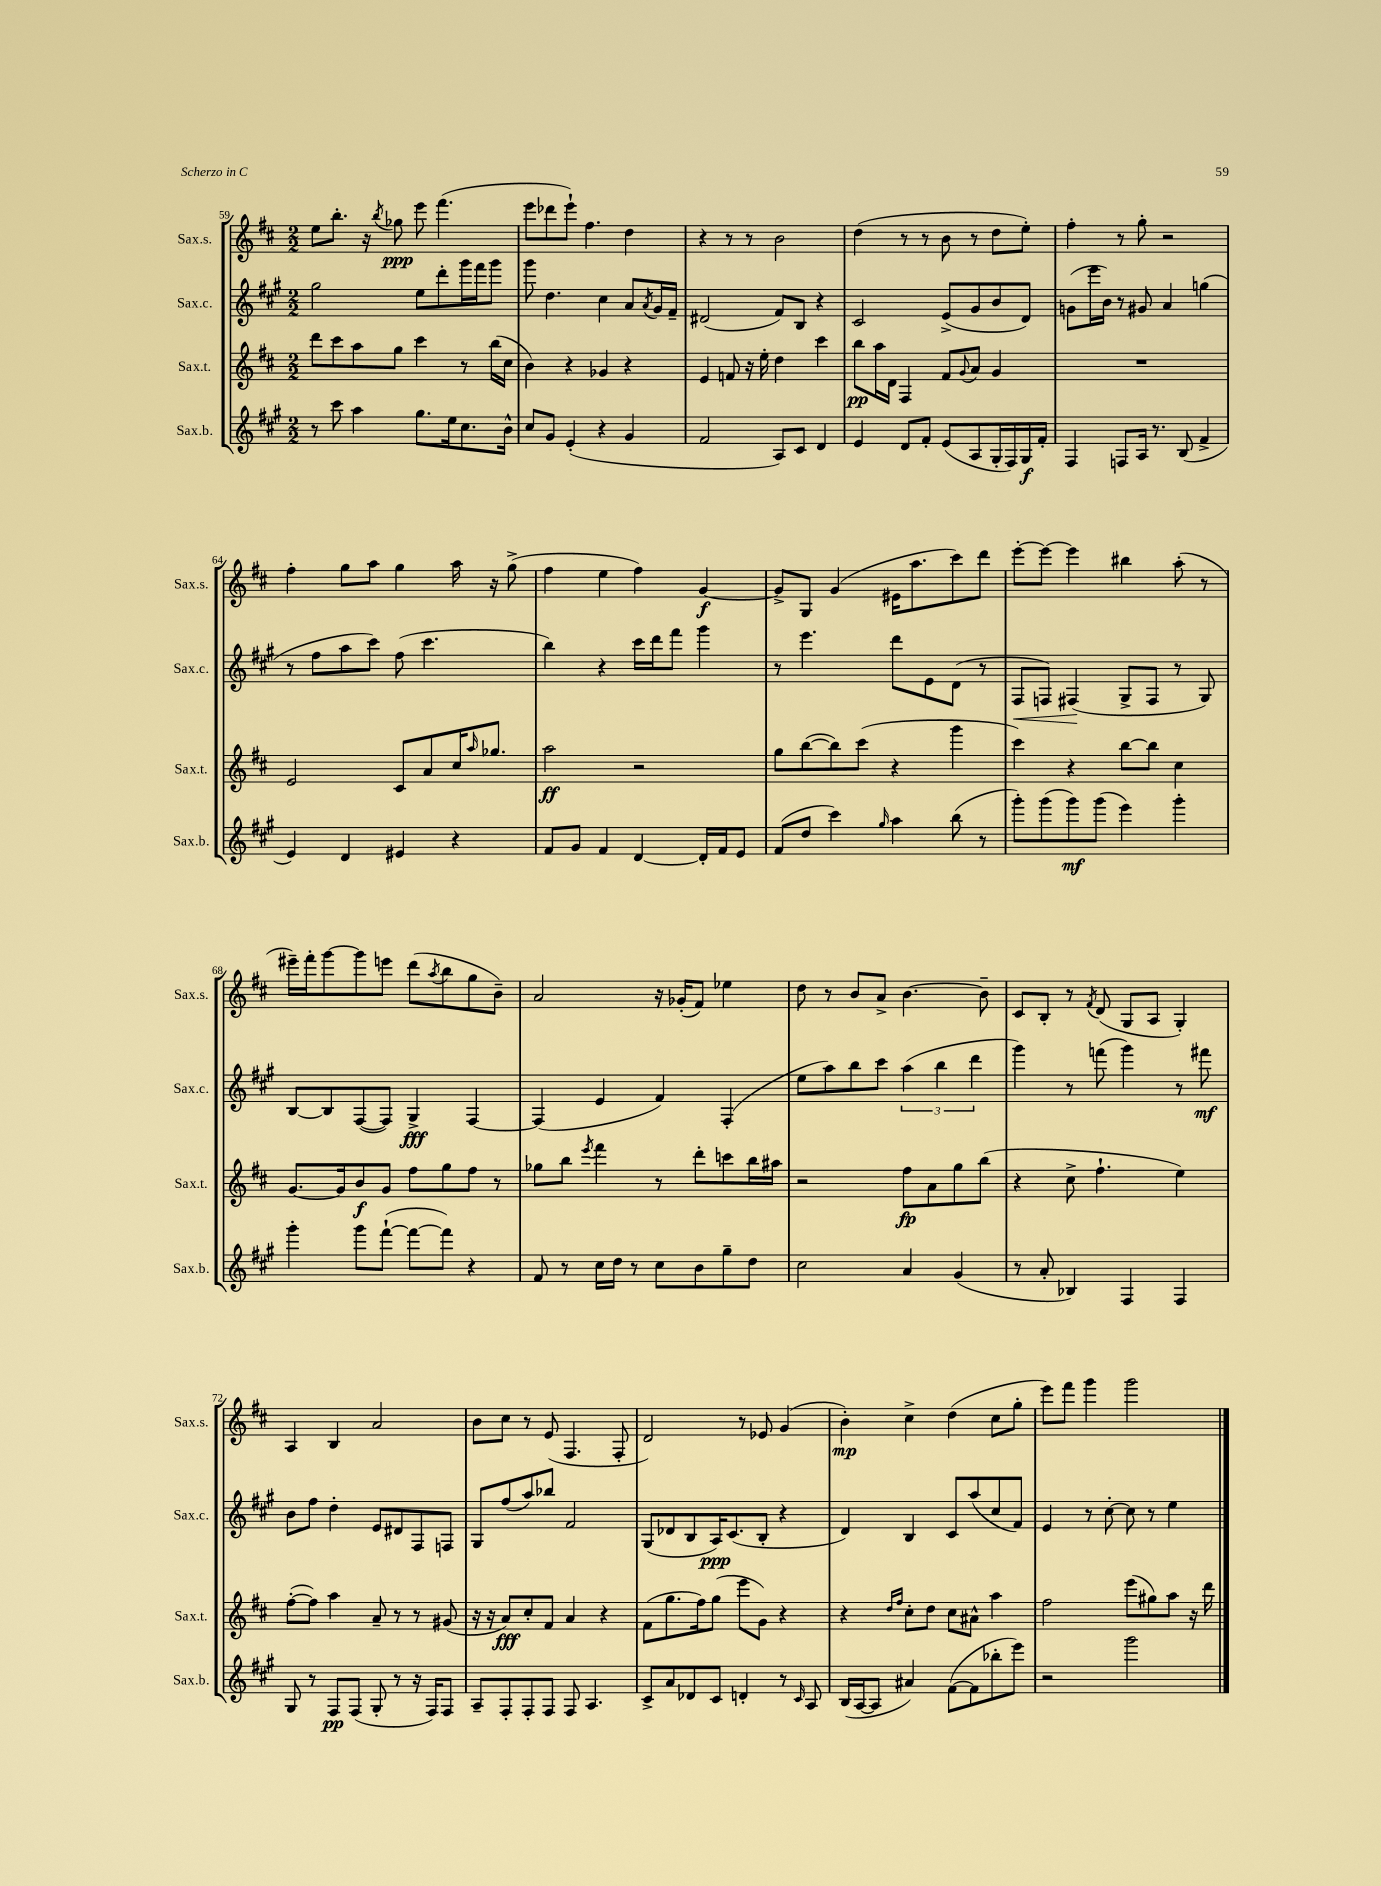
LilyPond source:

<<
\new StaffGroup <<
\new Staff = "s0" \with { instrumentName = "Sax.s." shortInstrumentName = "Sax.s." } {
    \clef treble \key d \major \numericTimeSignature \time 2/2
    e''8 b''8.-. r16 \acciaccatura { b''8 } ges''8\ppp e'''8 fis'''4.( |
    e'''8 des'''8 e'''8-!) fis''4. d''4 |
    r4 r8 r8 b'2 |
    d''4( r8 r8 b'8 r8 d''8 e''8-.) |
    fis''4-. r8 g''8-. r2 |
    fis''4-. g''8 a''8 g''4 a''16 r16 g''8->( |
    fis''4 e''4 fis''4) g'4~\f |
    g'8-> g8 g'4( eis'16 a''8. cis'''8) d'''8 |
    e'''8~-. e'''8~ e'''4 bis''4 a''8-.( r8 |
    eis'''16--) fis'''16-. g'''8~ g'''8 e'''8 d'''8( \acciaccatura { a''8 } b''8 g''8 b'8--) |
    a'2 r16 ges'16-.( fis'8) ees''4 |
    d''8 r8 b'8 a'8-> b'4.~ b'8-- |
    cis'8 b8-. r8 \acciaccatura { fis'8 } d'8( g8 a8 g4-.) |
    a4 b4 a'2 |
    b'8 cis''8 r8 e'8( fis4. fis8-. |
    d'2) r8 ees'8 g'4( |
    b'4-.\mp) cis''4-> d''4( cis''8 g''8-. |
    e'''8) fis'''8 g'''4 g'''2 \bar "|." |
}
\new Staff = "s1" \with { instrumentName = "Sax.c." shortInstrumentName = "Sax.c." } {
    \clef treble \key a \major \numericTimeSignature \time 2/2
    gis''2 e''8 d'''8-. gis'''16 fis'''16 gis'''8 |
    gis'''8 d''4. cis''4 a'8 \acciaccatura { a'8 } gis'16 fis'16-- |
    dis'2( fis'8) b8 r4 |
    cis'2 e'8->( gis'8 b'8 d'8) |
    g'8( e'''16 b'16) r8 gis'8 a'4 g''4( |
    r8 fis''8 a''8 cis'''8) fis''8( cis'''4. |
    b''4) r4 cis'''16 d'''16 fis'''8 gis'''4 |
    r8 e'''4. d'''8 e'8 d'8( r8 |
    fis8\< f8) fis4\!( gis8-> fis8 r8 gis8) |
    b8~ b8 fis8~( fis8) gis4->\fff fis4~ |
    fis4( e'4 fis'4) fis4-.( |
    e''8 a''8) b''8 cis'''8 \tuplet 3/2 { a''4( b''4 d'''4 } |
    gis'''4) r8 f'''8( gis'''4) r8 fis'''8\mf |
    b'8 fis''8 d''4-. e'8 dis'8 fis8 f8 |
    gis8 fis''8( a''8) bes''8 fis'2 |
    gis8( des'8 b8 a16\ppp) cis'8.( b8-. r4 |
    d'4) b4 cis'8 a''8( cis''8 fis'8) |
    e'4 r8 cis''8~-. cis''8 r8 e''4 \bar "|." |
}
\new Staff = "s2" \with { instrumentName = "Sax.t." shortInstrumentName = "Sax.t." } {
    \clef treble \key d \major \numericTimeSignature \time 2/2
    d'''8 cis'''8 a''8 g''8 cis'''4 r8 b''16( cis''16 |
    b'4) r4 ges'4 r4 |
    e'4 f'8 r16 e''16-. d''4 cis'''4 |
    b''8\pp a''16 d'16 fis4 fis'8 \appoggiatura { g'8 } a'8 g'4 |
    R1 |
    e'2 cis'8 a'8 cis''16 \grace { a''16 } ges''8. |
    a''2\ff r2 |
    g''8 b''8~( b''8) cis'''8( r4 g'''4 |
    cis'''4) r4 b''8~ b''8 cis''4 |
    g'8.~ g'16 b'8\f g'8 fis''8 g''8 fis''8 r8 |
    ges''8 b''8 \acciaccatura { e'''8 } fis'''4 r8 d'''8-. c'''8 b''16 ais''16 |
    r2 fis''8\fp a'8 g''8 b''8( |
    r4 cis''8-> fis''4.-! e''4) |
    fis''8~-.( fis''8) a''4 a'8-- r8 r8 gis'8( |
    r16 r16 a'8\fff) cis''8-. fis'8 a'4 r4 |
    fis'8( g''8. fis''16) g''8( e'''8 g'8) r4 |
    r4 \grace { d''16 fis''16 } cis''8-. d''8 cis''8 ais'8-^ a''4 |
    fis''2 e'''8( gis''8) a''8 r16 d'''16 \bar "|." |
}
\new Staff = "s3" \with { instrumentName = "Sax.b." shortInstrumentName = "Sax.b." } {
    \clef treble \key a \major \numericTimeSignature \time 2/2
    r8 cis'''8 a''4 gis''8. e''16 cis''8. b'16-^ |
    cis''8 gis'8 e'4-.( r4 gis'4 |
    fis'2 a8) cis'8 d'4 |
    e'4 d'8 fis'8-. e'8( a8 gis16-. fis16) gis16\f fis'16-. |
    fis4 f8 a16 r8. b8( fis'4-> |
    e'4) d'4 eis'4 r4 |
    fis'8 gis'8 fis'4 d'4~ d'16-. fis'16 e'8 |
    fis'8( d''8 cis'''4) \grace { gis''16 } a''4 b''8( r8 |
    gis'''8-.) gis'''8( gis'''8\mf) gis'''8( e'''4) gis'''4-. |
    gis'''4-. gis'''8 fis'''8~-!( fis'''8~ fis'''8) r4 |
    fis'8 r8 cis''16 d''16 r8 cis''8 b'8 gis''8-- d''8 |
    cis''2 a'4 gis'4( |
    r8 a'8-. bes4) fis4 fis4 |
    gis8 r8 fis8\pp fis8( gis8-. r8 r16 fis16) fis8 |
    a8-- fis8-. fis8-. fis8 fis8 a4. |
    cis'8-> a'8 des'8 cis'8 d'4-. r8 \grace { cis'16 } a8 |
    b16( a16~ a8 ais'4) fis'8~( fis'8 bes''8-. e'''8) |
    r2 gis'''2 \bar "|." |
}
>>
>>
\layout { \context { \Score currentBarNumber = #59 } }
